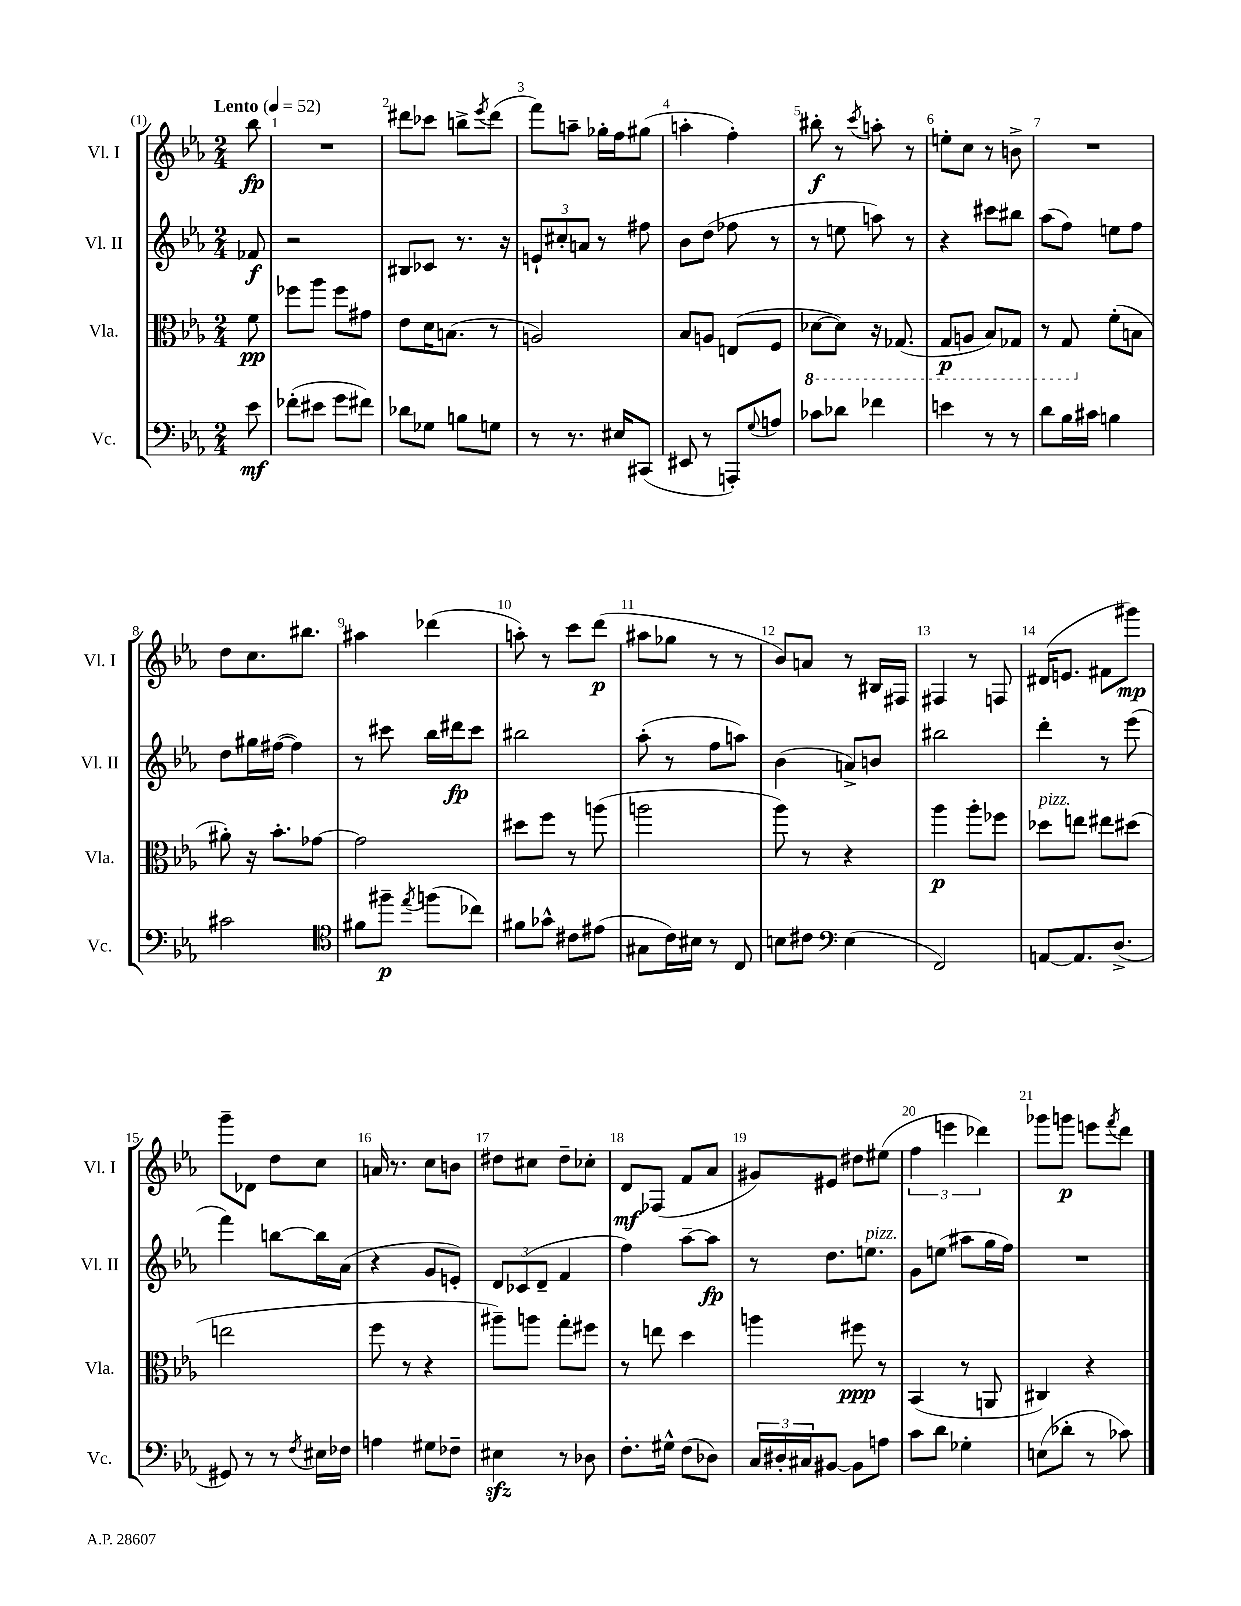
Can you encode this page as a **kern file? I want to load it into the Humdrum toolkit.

**kern	**kern	**kern	**kern
*staff4	*staff3	*staff2	*staff1
*clefF4	*clefC3	*clefG2	*clefG2
*k[b-e-a-]	*k[b-e-a-]	*k[b-e-a-]	*k[b-e-a-]
*M2/4	*M2/4	*M2/4	*M2/4
*MM52	*MM52	*MM52	*MM52
8e-	8f	8f-	8bb-
=	=	=	=
(8f-'	8ff-	2r	2r
8e#	8aa-	.	.
8g	8ff-	.	.
8f#)	8g#	.	.
=	=	=	=
8d-	8e-	8B#	8ddd#
8G-	16d	8c-	8ccc-
.	(8.B	.	.
8B	.	8.r	8bb^
.	.	.	8qeee-
8G	8r	.	(8ddd#
.	.	16r	.
=	=	=	=
8r	2A)	12e`	8fff)
.	.	12cc#'	.
8.r	.	.	8aa~
.	.	12a	.
.	.	8r	16gg-'
16E#	.	.	16ff
(8CC#	.	8ff#	(8gg#
=	=	=	=
8EE#	8B-	8b-	4aa'
8r	8A	(8dd	.
8AAA')	(8E	8ff-	4ff')
8qqG	.	.	.
8A	8F	8r	.
=	=	=	=
8c-	[8D-	8r	8bb#'
8d-	8D-])	8ee	8r
.	.	.	8qccc
4f-	16r	8aa)	8aa'
.	(8.GG-	.	.
.	.	8r	8r
=	=	=	=
4e	8GG	4r	8ee'
.	8AA	.	8cc
8r	8BB-)	8ccc#	8r
8r	8GG-	8bb#	8b^
=	=	=	=
8d	8r	(8aa-	2r
16B-	8GG	8ff)	.
16c#	.	.	.
4B	(8f'	8ee	.
.	8B	8ff	.
=	=	=	=
2c#	8a#')	8dd	8dd
.	16r	16gg#	8.cc
.	8.b-'	([16ff#	.
.	.	4ff#])	.
.	.	.	8.bb#
.	[8g-	.	.
=	=	=	=
*clefC4	*	*	*
8f#	2g-]	8r	4aa#
8ff#~	.	8ccc#	.
8qee-	.	.	.
(8ff	.	16bb-	(4ddd-
.	.	16ddd#	.
8cc-)	.	8ccc#	.
=	=	=	=
8f#	8dd#	2bb#	8aa')
8g-^^	8ff	.	8r
8c#	8r	.	8ccc
(8e#	(8aa	.	(8ddd
=	=	=	=
8G#	2aa	(8aa-'	8aa#
16c)	.	8r	8gg-
16B#	.	.	.
8r	.	8ff	8r
8C	.	8aa)	8r
=	=	=	=
8B	8aa-)	(4b-	8b-)
8c#	8r	.	8a
*clefF4	*	*	*
(4E-	4r	8a^)	8r
.	.	8b	16B#
.	.	.	16F#
=	=	=	=
2FF)	4aa-	2bb#	4F#
.	8aa-'	.	8r
.	8ff-	.	8F
=	=	=	=
[8AA	8dd-	4ddd'	(16d#
.	.	.	8.e
8.AA]	8ee	.	.
.	8ee#	8r	8f#
(8.D^	.	.	.
.	(8dd#	(8eee-	8ggg#)
=	=	=	=
8GG#)	2ee	4fff)	8ggg~
8r	.	.	8d-
8r	.	[8bb	8dd
8qF	.	.	.
16E#	.	16bb]	8cc
16F-	.	(16a-	.
=	=	=	=
4A	8ff	4r	16a
.	.	.	8.r
.	8r	.	.
8G#	4r	8g	8cc
8F-~	.	8e')	8b
=	=	=	=
4E#	8aa#~)	12d	8dd#
.	.	(12c-	.
.	8aa	.	8cc#
.	.	12d~	.
8r	8gg'	4f	8dd#~
8D-	8ff#	.	8cc-'
=	=	=	=
8.F'	8r	4ff)	8d
.	8ee	.	(8F-
16G#^^	.	.	.
(8F	4dd	[8aa-~	8f
8D-)	.	8aa-]	8a-
=	=	=	=
24C	4aa	8r	8g#)
24D#'	.	.	.
24C#	.	.	.
[8BB#	.	8.dd	8e#
8BB#]	8ff#	.	8dd#
.	.	8.ee	.
8A	8r	.	(8ee#
=	=	=	=
8c	(4BB-	8g	6ff
8d	.	(8ee	.
.	.	.	6eee
4G-'	8r	8aa#	.
.	.	.	6ddd-)
.	8AA	16gg	.
.	.	16ff)	.
=	=	=	=
(8E	4C#)	2r	8ggg-
8d-'	.	.	8ggg
8r	4r	.	8eee
.	.	.	8qfff
8c-)	.	.	8ddd
==	==	==	==
*-	*-	*-	*-
